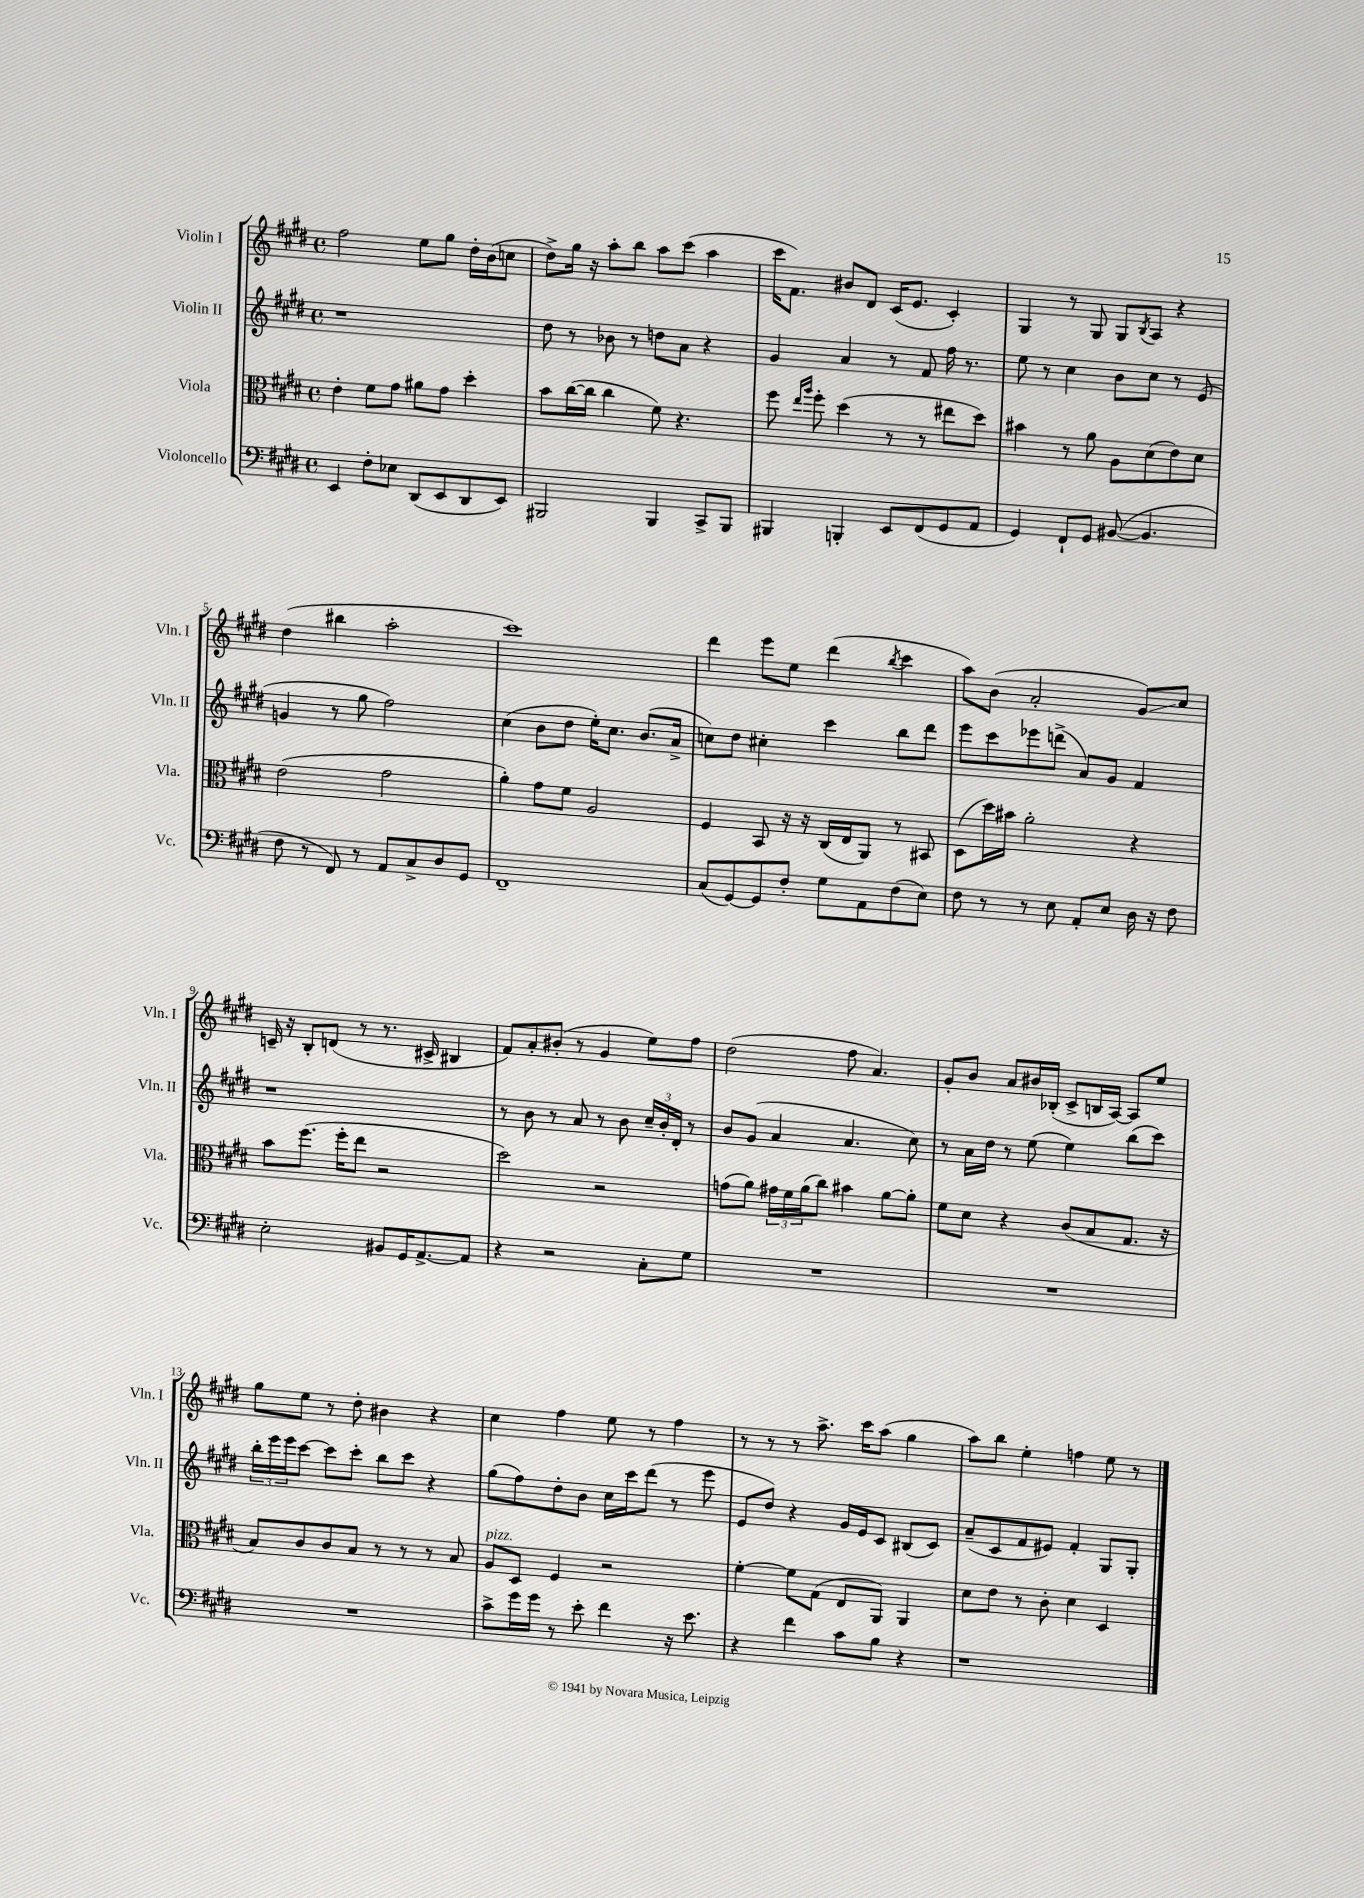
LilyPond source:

<<
\new StaffGroup <<
\new Staff = "s0" \with { instrumentName = "Violin I" shortInstrumentName = "Vln. I" } {
    \clef treble \key e \major \defaultTimeSignature \time 4/4
    fis''2 e''8 gis''8 dis''16-. b'16( c''8 |
    dis''8->) gis''16 r16 a''8-. b''8 a''8 cis'''8( a''4 |
    cis'''16 fis'8.) bis'8 dis'8 cis'16( e'8. cis'4-.) |
    gis4 r8 gis8 gis8 \acciaccatura { b8 } a8 r4 |
    dis''4( bis''4 a''2-. |
    cis'''1) |
    dis'''4 e'''8 e''8 dis'''4( \acciaccatura { b''8 } cis'''4 |
    a''8) b'8( a'2-. gis'8\glissando) cis''8 |
    c'16-- r16 b8-. d'8( r8 r8. cis'16-> bis4 |
    fis'8) a'8-. bis'8-.( r8 gis'4 e''8) fis''8 |
    dis''2( fis''8 a'4.) |
    gis'8-. b'8 a'8 bis'16 bes16-.( cis'8-> b16 a16~) a8 e''8 |
    gis''8 e''8 r8 dis''8-. bis'4 r4 |
    cis''4 fis''4 e''8 r8 fis''4 |
    r8 r8 r8 a''8.-> cis'''16 a''8( gis''4 |
    a''8) b''8 e''4-. f''4 e''8 r8 \bar "|." |
}
\new Staff = "s1" \with { instrumentName = "Violin II" shortInstrumentName = "Vln. II" } {
    \clef treble \key e \major \defaultTimeSignature \time 4/4
    r1 |
    dis''8 r8 bes'8 r8 d''8 a'8 r4 |
    gis'4 a'4 r8 fis'8 fis''16 r8. |
    e''8 r8 cis''4 b'8 cis''8 r8 e'8( |
    g'4 r8 gis''8 fis''2) |
    cis''4( b'8 dis''8 e''16-.) cis''8. b'8.( a'16-> |
    c''8) dis''8 cis''4-. cis'''4 b''8 dis'''8 |
    e'''8 cis'''8 ees'''8 d'''8->( a'8) gis'8 fis'4 |
    r1 |
    r8 b'8 r8 a'8 r8 b'8 \tuplet 3/2 { cis''16-- b'16-. dis'16-. } r8 |
    b'8 gis'8( a'4 a'4. cis''8) |
    r8 a'16 dis''16 r8 e''8( e''4) b''8( cis'''8) |
    \tuplet 3/2 { b''16-. e'''16 e'''16 } cis'''8~ cis'''8 cis'''8-. b''8 cis'''8 r4 |
    gis''8( fis''8) dis''8-. b'8 cis''16 cis'''16 dis'''8( r8 e'''8 |
    e'8 dis''8) r4 gis'16 e'16 cis'8 bis8( cis'8) |
    a'8--( cis'8 fis'8 eis'8) fis'4-. gis8 gis8-. \bar "|." |
}
\new Staff = "s2" \with { instrumentName = "Viola" shortInstrumentName = "Vla." } {
    \clef alto \key e \major \defaultTimeSignature \time 4/4
    e'4-. fis'8 gis'8 ais'8 gis'8 dis''4-. |
    b'8 cis''16~( cis''16 cis''4 fis'8) r4. |
    fis''8 \grace { e''16 a''16 } fis''8-. dis''4( r8 r8 eis''8 dis''8) |
    bis'4 r8 a'8 a8 dis'8( e'8) dis'8 |
    e'2( gis'2 |
    a'4-.) gis'8 fis'8 a2 |
    fis4 b,8 r16 r16 cis16( e16 a,8) r8 bis,8 |
    dis8( dis''16) bis'16 a'2-. r4 |
    b'8 fis''8.( fis''16-. e''8 r2 |
    dis''2) r2 |
    g'8( a'8) \tuplet 3/2 { gis'16 fis'16 a'16( } cis''8) bis'4 a'8~ a'8-. |
    fis'8 dis'8 r4 cis'8( b8 gis8. r16 |
    b8) cis'8 cis'8 b8 r8 r8 r8 b8 |
    a8^\markup { \italic "pizz." } dis8 fis4 r2 |
    fis'4~-. fis'8 gis8( e8 a,8) a,4 |
    dis'8 e'8 r8 cis'8-. dis'4 dis4 \bar "|." |
}
\new Staff = "s3" \with { instrumentName = "Violoncello" shortInstrumentName = "Vc." } {
    \clef bass \key e \major \defaultTimeSignature \time 4/4
    e,4 fis8-. ees8 dis,8( e,8 dis,8 e,8) |
    bis,,2 bis,,4 cis,8-> bis,,8 |
    bis,,4 b,,4-. e,8 fis,8( gis,8 a,8 |
    gis,4) fis,8-! gis,8 bis,8~( bis,4. |
    fis8 r8 fis,8) r8 a,8 cis8-> dis8 gis,8 |
    fis,1-- |
    cis8( gis,8~) gis,8 fis8-. gis8 a,8 fis8( e8) |
    fis8 r8 r8 e8 a,8-. e8 dis16 r16 fis8 |
    e2-. bis,8 gis,16 a,8.~-> a,8 |
    r4 r2 cis8-. gis8 |
    R1 |
    R1 |
    R1 |
    cis'8-> gis'16 gis'16 r8 e'8-. fis'4 r16 e'8. |
    r4 fis'4 cis'8 b8 r4 |
    r1 \bar "|." |
}
>>
>>
